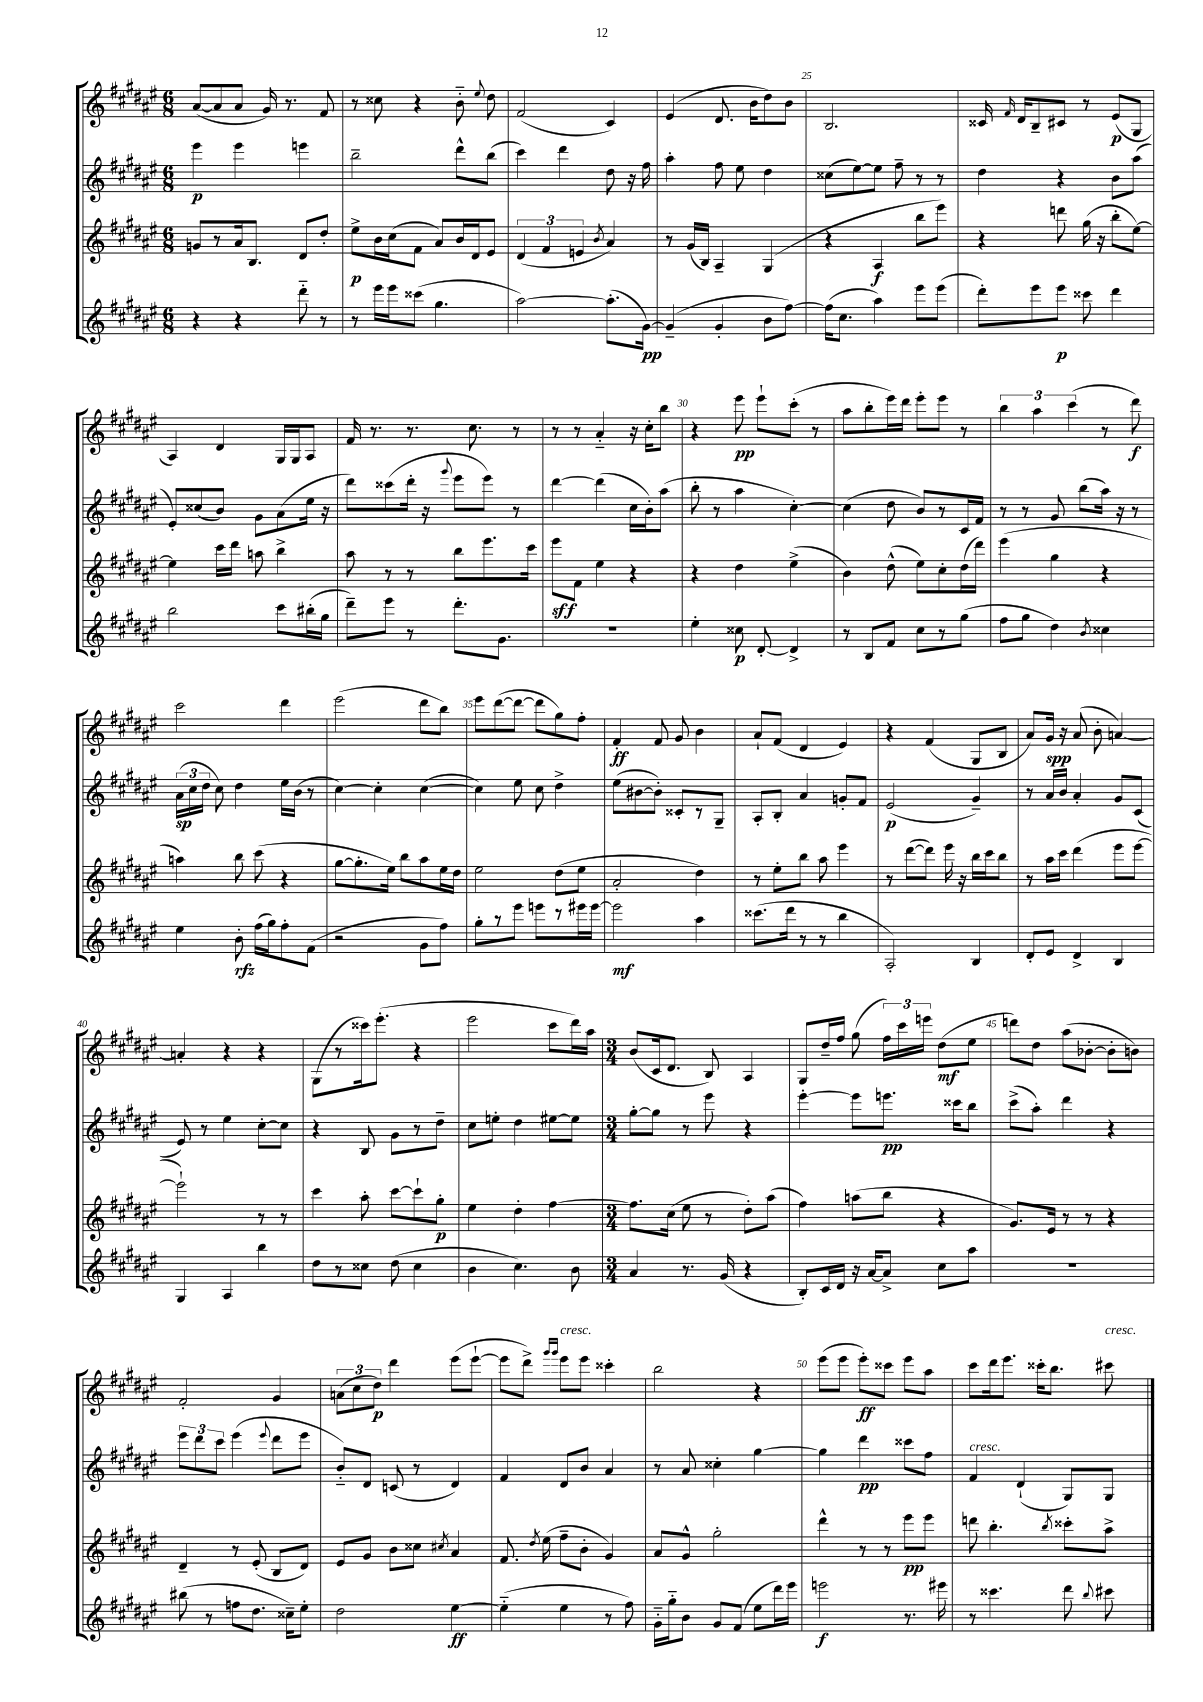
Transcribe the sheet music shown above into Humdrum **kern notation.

**kern	**kern	**kern	**kern
*staff4	*staff3	*staff2	*staff1
*clefG2	*clefG2	*clefG2	*clefG2
*k[f#c#g#d#a#e#]	*k[f#c#g#d#a#e#]	*k[f#c#g#d#a#e#]	*k[f#c#g#d#a#e#]
*M6/8	*M6/8	*M6/8	*M6/8
4r	8g	4eee#	([8a#
.	8r	.	8a#]
4r	16a#	4eee#	8a#
.	8.B	.	.
.	.	.	16g#)
.	.	.	8.r
8ddd#'~	8d#	4eee	.
8r	8dd#'	.	8f#
=	=	=	=
8r	8ee#^	2bb~	8r
16eee#	16b	.	8cc##
16eee#	(16cc#	.	.
(8ccc##	8f#	.	4r
4.gg#	8a#)	.	.
.	16b	8ddd#^^	8b'~
.	16d#	.	.
.	.	.	8qqee#
.	8e#	(8bb	8dd#
=	=	=	=
[2aa#)	(6d#	4ccc#)	(2f#
.	6f#	.	.
.	.	4ddd#	.
.	6e	.	.
.	8qb	.	.
(8.aa#']	4a#)	8dd#	4c#)
.	.	16r	.
[16g#)	.	16ff#	.
=	=	=	=
(4g#~]	8r	4aa#'	(4e#
.	(16g#	.	.
.	16B)	.	.
4g#'	4A#~	8ff#	8.d#
.	.	8ee#	.
.	.	.	16b
8b	(4G#	4dd#	8dd#)
[8ff#)	.	.	8b
=	=	=	=
(16ff#]	4r	(8cc##	2.B
8.cc#	.	.	.
.	.	[8ee#)	.
4aa#)	4A#	8ee#]	.
.	.	8ff#~	.
8eee#	8bb	8r	.
(8eee#	8eee#)	8r	.
=	=	=	=
8ddd#')	4r	4dd#	16c##
.	.	.	16qqf#
.	.	.	16d#
8eee#	.	.	8B~
8eee#	8ddd	4r	8c#
8ccc##	(16gg#	.	8r
.	16r	.	.
4ddd#	8bb'	8b	(8e#
.	[8ee#)	(8aa#	8G#
=	=	=	=
2bb	4ee#]	8e#')	4A#)
.	.	(8cc##	.
.	16ccc#	8b)	4d#
.	16ddd#	.	.
.	8aa	8g#	.
8ccc#	4bb^	(8a#	16G#
.	.	.	16G#
(16bb#'	.	16ee#	8A#
16gg#	.	16r	.
=	=	=	=
8ddd#~)	8aa#	8ddd#)	16f#
.	.	.	8.r
8eee#	8r	(8ccc##	.
8r	8r	16ddd#'	8.r
.	.	16r	.
.	.	8qqggg#	.
8.ddd#'	8bb	8eee#	.
.	.	.	8.cc#
.	8.eee#	8eee#)	.
8.g#	.	.	.
.	.	8r	8r
.	16ccc#	.	.
=	=	=	=
2.r	8eee#	[4ddd#	8r
.	8f#	.	8r
.	4ee#	(4ddd#]	4a#'~
.	4r	16cc#	16r
.	.	16b')	16cc#'
.	.	(8aa#	8bb
=	=	=	=
4ee#'	4r	8bb'	4r
.	.	8r	.
8cc##	4dd#	4aa#	8eee#
[8d#'	.	.	8eee#`
4d#^]	(4ee#^	[4cc#')	(8ccc#'
.	.	.	8r
=	=	=	=
8r	4b)	(4cc#]	8aa#
8B	.	.	8bb'
8f#	(8dd#^^	8dd#	16eee#)
.	.	.	16ddd#
8cc#	8ee#)	8b)	8eee#'
8r	8cc#'	8r	8eee#
(8gg#	(16dd#	16c#	8r
.	16ddd#)	16f#	.
=	=	=	=
8ff#	(4eee#	8r	6bb
8gg#	.	8r	.
.	.	.	6aa#
4dd#)	4gg#	8g#	.
.	.	.	(6ccc#
.	.	(8bb	.
8qb	.	.	.
4cc##	4r	16aa#)	8r
.	.	16r	.
.	.	8r	8ddd#)
=	=	=	=
4ee#	4aa)	(24a#	2ccc#
.	.	24cc#	.
.	.	24dd#	.
.	.	8cc#)	.
8b'	8bb	4dd#	.
(16ff#	(8ccc#	.	.
16gg#)	.	.	.
8ff#'	4r	16ee#	4ddd#
.	.	(16b	.
(8f#	.	8r	.
=	=	=	=
2r	[8gg#	[4cc#)	(2eee#
.	8.gg#']	.	.
.	.	4cc#']	.
.	16ee#)	.	.
.	8bb	.	.
8g#	8aa#	([4cc#	8ddd#
8ff#)	16ee#	.	8bb)
.	16dd#	.	.
=	=	=	=
8gg#'	2ee#	4cc#])	8eee#
8r	.	.	([8ddd#
8eee#	.	8ee#	8ddd#_
8eee	.	8cc#	8ddd#]
8r	(8dd#	4dd#^	8gg#)
16eee#	8ee#	.	8ff#'
[16eee#	.	.	.
=	=	=	=
2eee#]	2a#'	(8ee#	4f#'
.	.	[8b#	.
.	.	8b#'])	8f#
.	.	8c##'	8g#
4aa#	4dd#)	8r	4b
.	.	8G#~	.
=	=	=	=
(8.ccc##	8r	8A#'	8a#`
.	8ee#'	8B'	(8f#
16ddd#	.	.	.
8r	8bb	4a#	4d#
8r	8aa#	.	.
4bb	4eee#	8g'	4e#)
.	.	8f#	.
=	=	=	=
2A#')	8r	(2e#	4r
.	([8ddd#	.	.
.	8ddd#])	.	(4f#
.	16eee#	.	.
.	16r	.	.
4B	16bb	4g#~)	8G#
.	16ccc#	.	.
.	8bb	.	8B
=	=	=	=
8d#'	8r	8r	8a#)
8e#	16aa#	16a#	16g#
.	16ccc#	16b	16r
4d#^	(4ddd#	4a#'	(8a#
.	.	.	8b'
4B	8eee#	8g#	[4a)
.	[8eee#	(8c#	.
=	=	=	=
4G#	2eee#`])	8e#)	4a']
.	.	8r	.
4A#	.	4ee#	4r
4bb	8r	[8cc#'	4r
.	8r	8cc#]	.
=	=	=	=
8dd#	4ccc#	4r	(8G#
8r	.	.	8r
8cc##	8aa#'	8B	16ccc##)
.	.	.	(8.eee#'
(8dd#	[8ccc#	8g#	.
4cc##	8ccc#`]	8r	4r
.	8gg#'	8dd#~	.
=	=	=	=
4b	4ee#	8cc#	2eee#
.	.	8ee'	.
4.cc#)	4dd#'	4dd#	.
.	[4ff#	[8ee#	8ccc#
8b	.	8ee#]	16ddd#)
.	.	.	16aa#
=	=	=	=
*M3/4	*M3/4	*M3/4	*M3/4
4a#	8.ff#]	[8gg#'	(8b
.	.	8gg#]	16c#
.	(16cc#	.	8.d#
8.r	8ee#	8r	.
.	8r	8eee#	8B)
(16g#	.	.	.
4r	8dd#')	4r	4A#
.	(8aa#	.	.
=	=	=	=
8B')	4ff#)	[4eee#'	8G#
16c#	.	.	16dd#~
16d#	.	.	16ff#
16r	(8aa	8eee#]	(8gg#
[16a#	.	.	.
8a#^]	8bb	8.eee	24ff#)
.	.	.	24ccc#
.	.	.	24eee
8cc#	4r	.	(8dd#
.	.	16ccc##	.
8aa#	.	8bb	8ee#
=	=	=	=
2.r	8.g#)	(8ccc#^	8ddd)
.	.	8aa#')	8dd#
.	16e#	.	.
.	8r	4ddd#	(8aa#
.	8r	.	[8b-'
.	4r	4r	8b-']
.	.	.	8b)
=	=	=	=
(8bb#	4d#~	12eee#	2f#'
.	.	12ddd#	.
8r	.	.	.
.	.	12ccc#	.
8ff	8r	(4eee#	.
8.dd#	(8e#'	.	.
.	.	8qqeee#	.
.	8B	8ddd#	4g#
16cc##~)	.	.	.
8ee#'	8d#)	8eee#	.
=	=	=	=
2dd#	8e#	8b'~)	(12a
.	.	.	12cc#
.	8g#	8d#	.
.	.	.	12dd#)
.	8b	(8c	4ddd#
.	8cc##	8r	.
.	8qcc#	.	.
[4ee#	4a#	4d#)	(8eee#
.	.	.	[8eee#`
=	=	=	=
(4ee#'~]	8.f#	4f#	8eee#]
.	.	.	8ddd#^)
.	8qdd#	.	.
.	(16ee#	.	.
.	.	.	16qqggg#
.	.	.	16qqggg#
4ee#	8ff#~	8d#	8eee#
.	8b'	8b	8eee#
8r	4g#)	4a#	4ccc##'
8ff#)	.	.	.
=	=	=	=
16g#'~	8a#	8r	2bb
16gg#'~	.	.	.
8b	8g#^^	8a#	.
8g#	2gg#'	4cc##'	.
(8f#	.	.	.
8ee#	.	[4gg#	4r
16ddd#)	.	.	.
16eee#	.	.	.
=	=	=	=
2eee	4ddd#^^	4gg#]	(8eee#
.	.	.	8eee#
.	8r	4ddd#	8eee#')
.	8r	.	8ccc##
8.r	8eee#	8ccc##	8eee#
.	8eee#	8ff#	8aa#
16eee#	.	.	.
=	=	=	=
8r	8ddd	4f#	8ccc#
4.ccc##	4.bb'	.	16ddd#
.	.	.	8.eee#
.	.	(4d#`	.
.	.	.	16ccc##'
.	.	.	8.bb
.	8qbb	.	.
8ddd#	8ccc##'	8G#)	.
8qqbb	.	.	.
8ccc#	8aa#^	8G#	8ccc#
==	==	==	==
*-	*-	*-	*-
